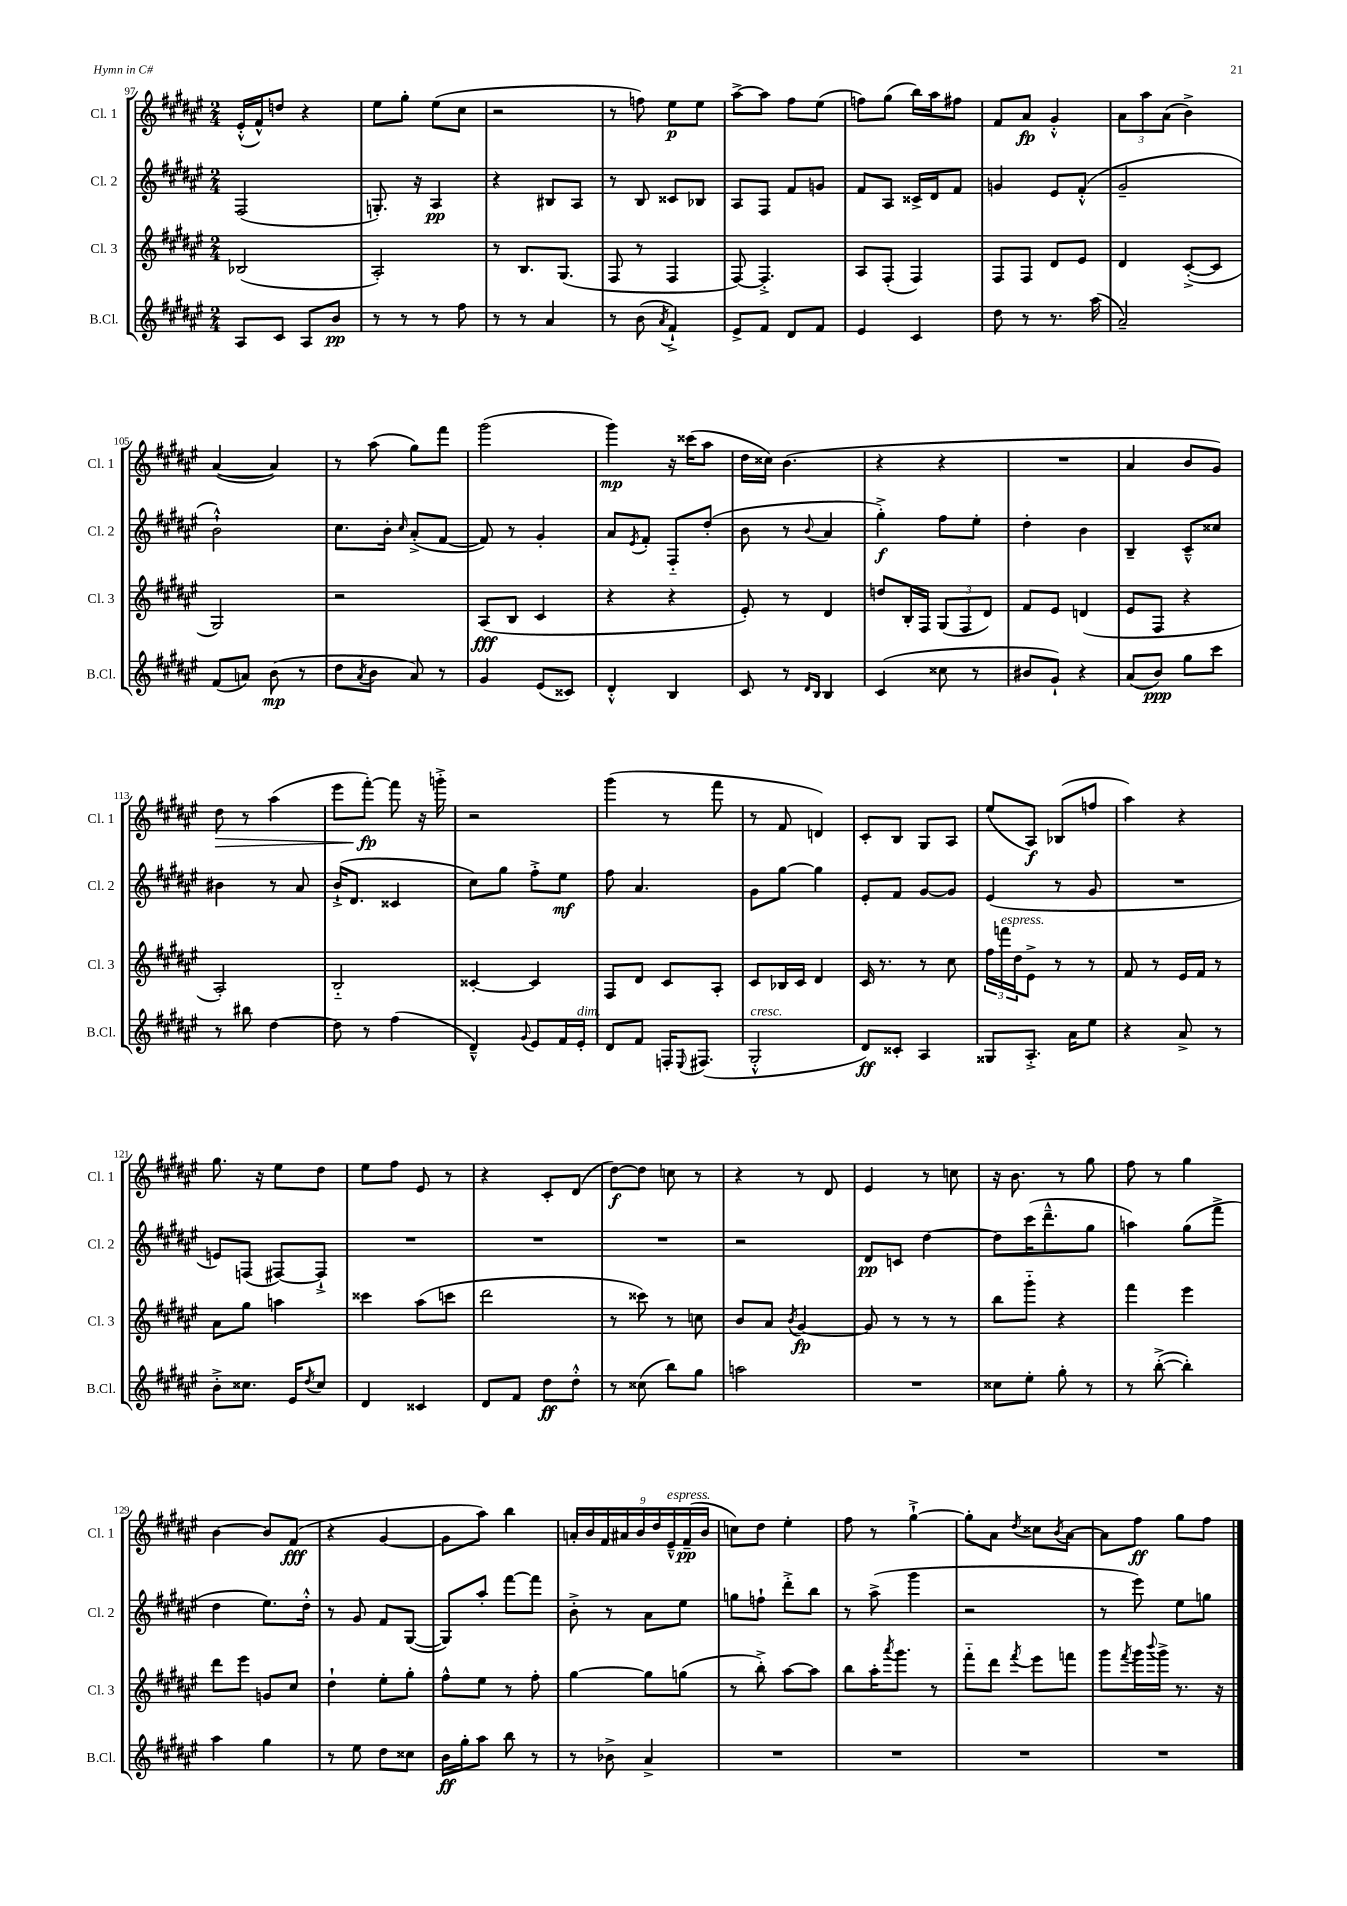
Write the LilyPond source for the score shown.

<<
\new StaffGroup <<
\new Staff = "s0" \with { instrumentName = "Cl. 1" shortInstrumentName = "Cl. 1" } {
    \clef treble \key fis \major \numericTimeSignature \time 2/4
    eis'16-.-^( fis'16-^) d''8 r4 |
    eis''8 gis''8-. eis''8( cis''8 |
    r2 |
    r8 f''8) eis''8\p eis''8 |
    ais''8~-> ais''8 fis''8 eis''8( |
    f''8) gis''8( b''16) ais''16 fis''8 |
    fis'8 ais'8\fp gis'4-.-^ |
    \tuplet 3/2 { ais'8 ais''8 ais'8( } b'4->) |
    ais'4~( ais'4) |
    r8 ais''8( gis''8) fis'''8 |
    gis'''2( |
    gis'''4\mp) r16 cisis'''16( ais''8 |
    dis''16 cisis''16) b'4.( |
    r4 r4 |
    R2 |
    ais'4 b'8 gis'8) |
    dis''8\> r8 ais''4( |
    eis'''8 fis'''8~-.\fp\!) fis'''8 r16 g'''16-.-> |
    r2 |
    gis'''4( r8 fis'''8 |
    r8 fis'8 d'4) |
    cis'8-. b8 gis8 ais8 |
    eis''8( ais8\f) bes8( f''8 |
    ais''4) r4 |
    gis''8. r16 eis''8 dis''8 |
    eis''8 fis''8 eis'8 r8 |
    r4 cis'8-. dis'8( |
    dis''8~\f) dis''8 c''8 r8 |
    r4 r8 dis'8 |
    eis'4 r8 c''8 |
    r16 b'8. r8 gis''8 |
    fis''8 r8 gis''4 |
    b'4~ b'8 fis'8\fff( |
    r4 gis'4~ |
    gis'8 ais''8) b''4 |
    \tuplet 9/8 { a'16-. b'16 fis'16 ais'16 b'16 dis''16 eis'16---^^\markup { \italic "espress." } fis'16--\pp( b'16 } |
    c''8) dis''8 eis''4-. |
    fis''8 r8 gis''4~-!-> |
    gis''8-. ais'8 \acciaccatura { dis''8 } cisis''8 \acciaccatura { b'8 } ais'8~ |
    ais'8 fis''8\ff gis''8 fis''8 \bar "|." |
}
\new Staff = "s1" \with { instrumentName = "Cl. 2" shortInstrumentName = "Cl. 2" } {
    \clef treble \key fis \major \numericTimeSignature \time 2/4
    fis2( |
    g8.-.) r16 ais4\pp |
    r4 bis8 ais8 |
    r8 b8 cisis'8 bes8 |
    ais8 fis8 fis'8 g'8 |
    fis'8 ais8 cisis'16-> dis'16 fis'8 |
    g'4 eis'8 fis'8-.-^( |
    gis'2-- |
    b'2-!-^) |
    cis''8. b'16-. \grace { cis''16 } ais'8-.->( fis'8~ |
    fis'8) r8 gis'4-. |
    ais'8 \acciaccatura { eis'8 } fis'8-. fis8-_ dis''8-.( |
    b'8 r8 \appoggiatura { b'8 } ais'4 |
    gis''4-.->\f) fis''8 eis''8-. |
    dis''4-. b'4 |
    b4-- cis'8---^ cisis''8 |
    bis'4 r8 ais'8 |
    b'16-!->( dis'8. cisis'4 |
    cis''8) gis''8 fis''8-.-> eis''8\mf |
    fis''8 ais'4. |
    gis'8 gis''8~ gis''4 |
    eis'8-. fis'8 gis'8~ gis'8 |
    eis'4( r8 gis'8 |
    R2 |
    e'8) f8( fis8~) fis8-!-> |
    R2 |
    R2 |
    R2 |
    r2 |
    dis'8\pp c'8 dis''4~ |
    dis''8 cis'''16( dis'''8.---^ gis''8 |
    a''4) gis''8( fis'''8-> |
    dis''4 eis''8.) dis''16-.-^ |
    r8 gis'8 fis'8 gis8~( |
    gis8) ais''8-. fis'''8~ fis'''8 |
    b'8-.-> r8 ais'8 eis''8 |
    g''8 f''8-! dis'''8-.-> b''8 |
    r8 ais''8->( gis'''4 |
    r2 |
    r8 eis'''8) eis''8 g''8 \bar "|." |
}
\new Staff = "s2" \with { instrumentName = "Cl. 3" shortInstrumentName = "Cl. 3" } {
    \clef treble \key fis \major \numericTimeSignature \time 2/4
    bes2( |
    ais2-.) |
    r8 b8. gis8.( |
    fis8 r8 fis4 |
    fis8~) fis4.-.-> |
    ais8 fis8-.( fis4) |
    fis8 fis8 dis'8 eis'8 |
    dis'4 cis'8~-.->( cis'8 |
    gis2) |
    r2 |
    ais8\fff( b8 cis'4 |
    r4 r4 |
    eis'8-.) r8 dis'4 |
    d''8 b16-. fis16 \tuplet 3/2 { gis8( fis8 dis'8) } |
    fis'8 eis'8 d'4( |
    eis'8 fis8 r4 |
    ais2-.) |
    b2-_ |
    cisis'4~-. cisis'4 |
    fis8 dis'8 cis'8 ais8-. |
    cis'8 bes16 cis'16 dis'4 |
    cis'16 r8. r8 cis''8 |
    \tuplet 3/2 { fis''16 f'''16^\markup { \italic "espress." } dis''16 } eis'8-> r8 r8 |
    fis'8 r8 eis'16 fis'16 r8 |
    ais'8 gis''8 a''4 |
    cisis'''4 ais''8( c'''8 |
    dis'''2 |
    r8 cisis'''8) r8 c''8 |
    b'8 ais'8 \acciaccatura { b'8 } gis'4~\fp |
    gis'8 r8 r8 r8 |
    b''8 gis'''8-_ r4 |
    fis'''4 eis'''4 |
    dis'''8 eis'''8 g'8 cis''8 |
    dis''4-! eis''8-. gis''8-. |
    fis''8-^ eis''8 r8 fis''8-. |
    gis''4~ gis''8 g''8( |
    r8 b''8-.->) ais''8~ ais''8 |
    b''8 ais''16-. \acciaccatura { ais'''8 } gis'''8. r8 |
    fis'''8-_ dis'''8 \acciaccatura { fis'''8 } eis'''8 f'''8 |
    gis'''8 \acciaccatura { fis'''8 } gis'''16 \appoggiatura { b'''8 } gis'''16-> r8. r16 \bar "|." |
}
\new Staff = "s3" \with { instrumentName = "B.Cl." shortInstrumentName = "B.Cl." } {
    \clef treble \key fis \major \numericTimeSignature \time 2/4
    ais8 cis'8 ais8 b'8\pp |
    r8 r8 r8 fis''8 |
    r8 r8 ais'4 |
    r8 b'8( \acciaccatura { ais'8 } fis'4-!->) |
    eis'8-> fis'8 dis'8 fis'8 |
    eis'4 cis'4 |
    dis''8 r8 r8. ais''16( |
    ais'2--) |
    fis'8( a'8) b'8\mp( r8 |
    dis''8 \acciaccatura { ais'8 } b'8 ais'8) r8 |
    gis'4 eis'8( cisis'8) |
    dis'4-.-^ b4 |
    cis'8 r8 \grace { dis'16 b16 } b4 |
    cis'4( cisis''8 r8 |
    bis'8 gis'8-!) r4 |
    ais'8( b'8\ppp) gis''8 cis'''8 |
    r8 bis''8 dis''4~ |
    dis''8 r8 fis''4( |
    dis'4---^) \appoggiatura { gis'8 } eis'8 fis'16 eis'16-.^\markup { \italic "dim." } |
    dis'8 fis'8 f16-. \appoggiatura { eis8 } fis8.( |
    gis2-.-^^\markup { \italic "cresc." } |
    dis'8\ff) cisis'8-. ais4 |
    gisis8 ais8.-.-> ais'16 eis''8 |
    r4 ais'8-> r8 |
    b'8-.-> cisis''8. eis'16 \acciaccatura { dis''8 } cisis''8 |
    dis'4 cisis'4 |
    dis'8 fis'8 dis''8\ff dis''8-.-^ |
    r8 cisis''8( b''8) gis''8 |
    a''2 |
    R2 |
    cisis''8 eis''8-. gis''8-. r8 |
    r8 b''8~-.->( b''4-.) |
    ais''4 gis''4 |
    r8 eis''8 dis''8 cisis''8 |
    b'16\ff gis''16-. ais''8 b''8 r8 |
    r8 bes'8-> ais'4-> |
    R2 |
    R2 |
    R2 |
    R2 \bar "|." |
}
>>
>>
\layout { \context { \Score currentBarNumber = #97 } }
